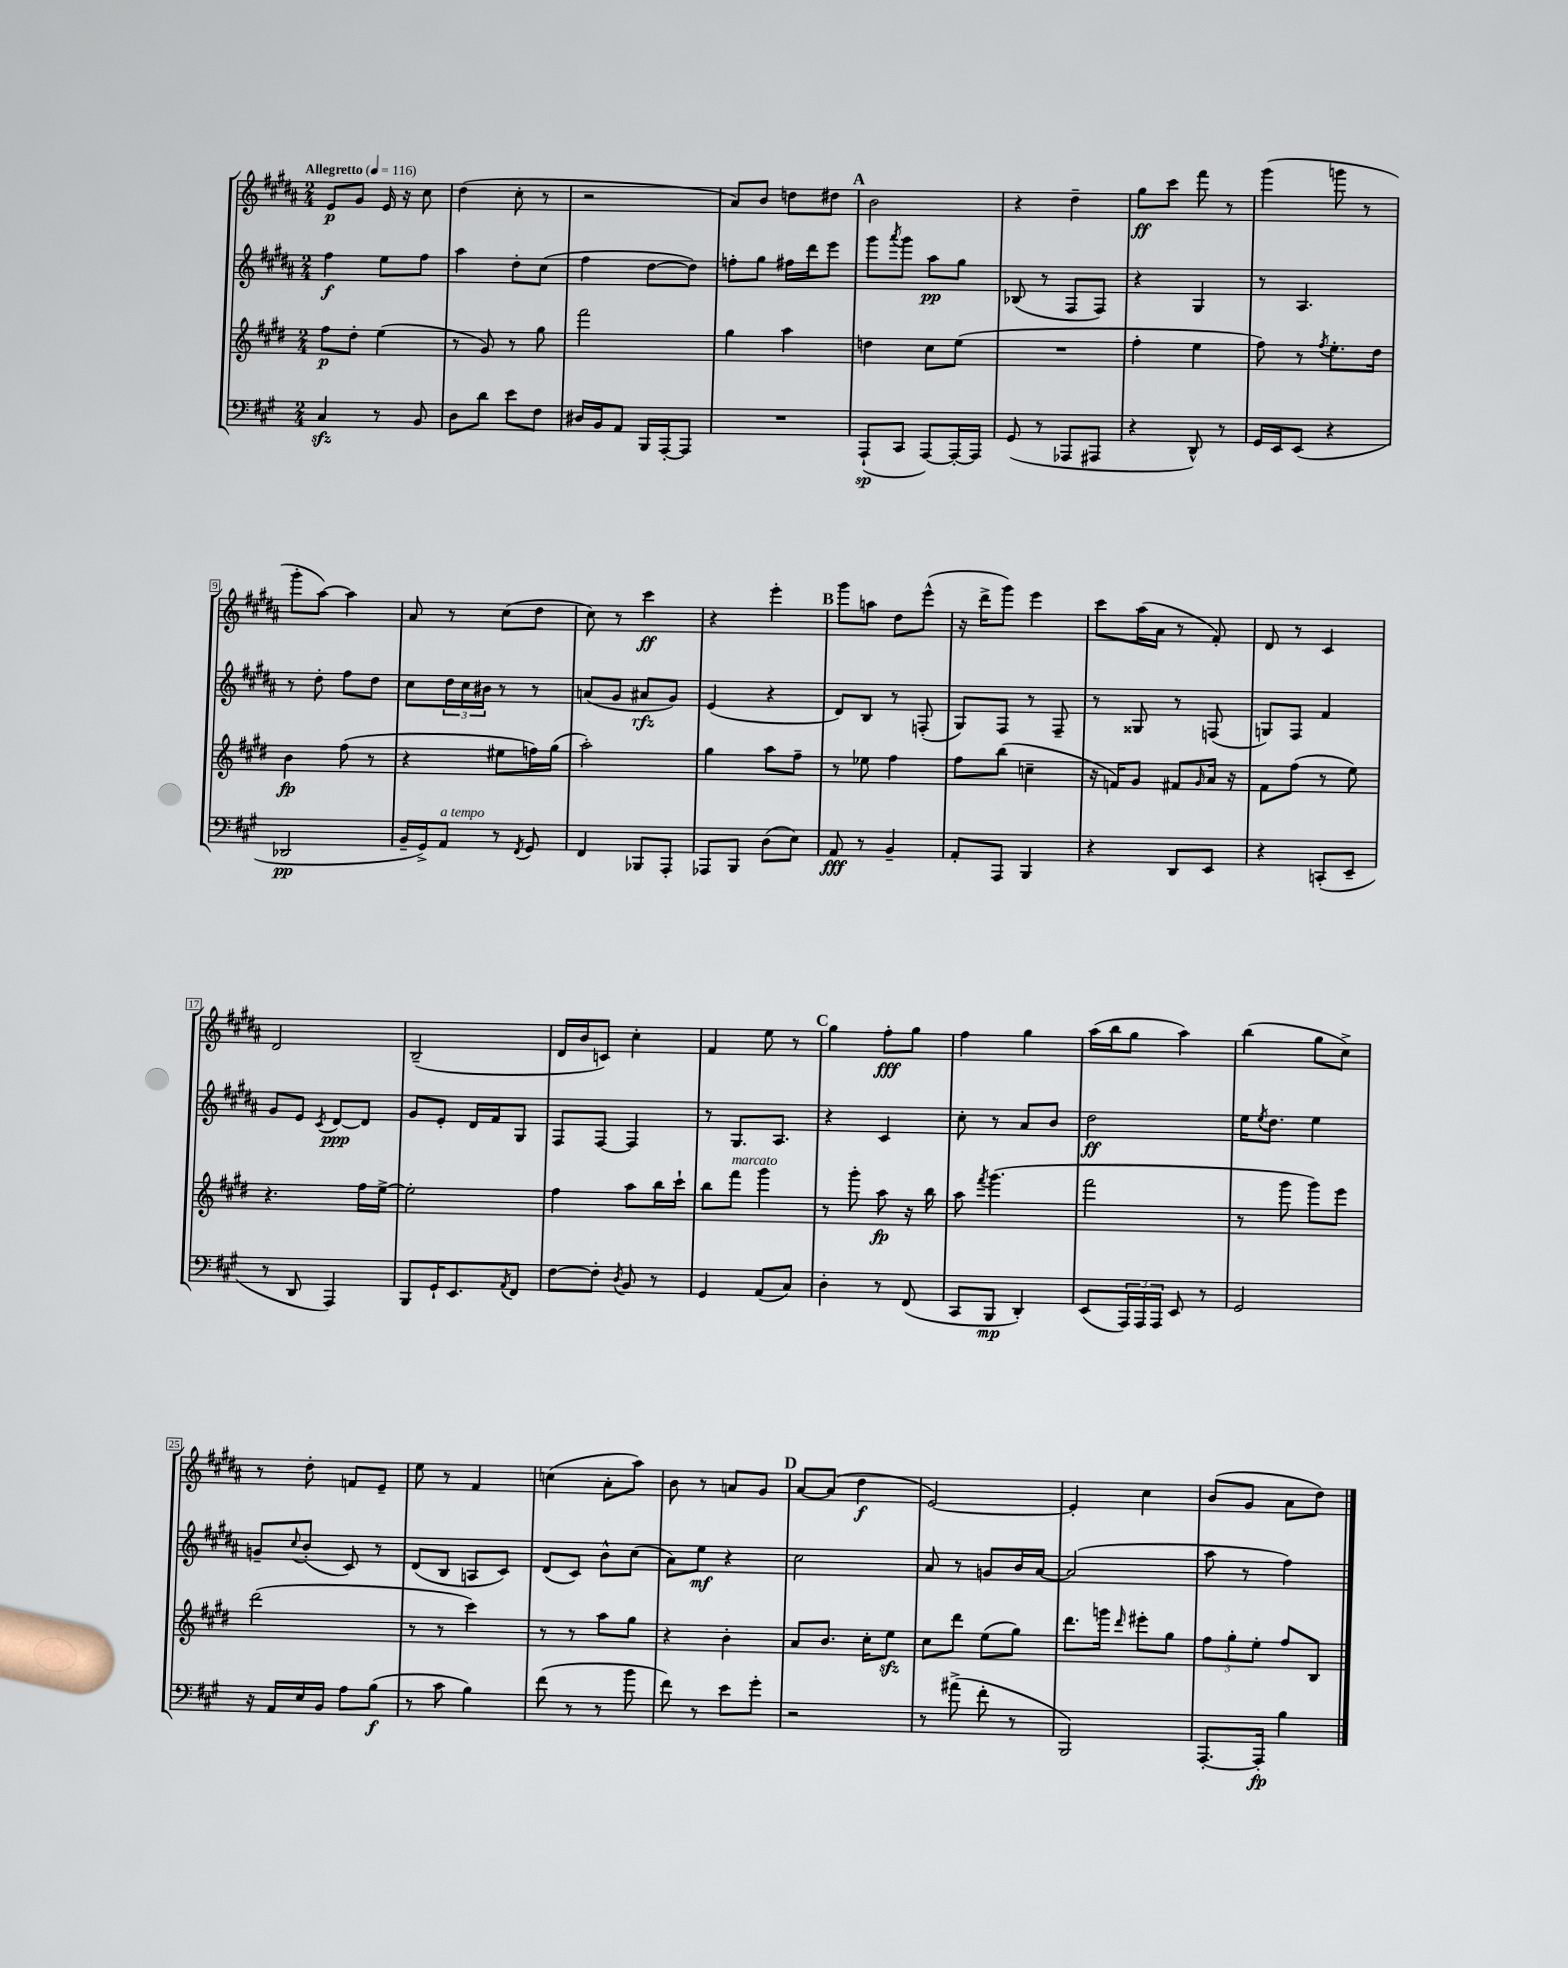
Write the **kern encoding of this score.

**kern	**dynam	**kern	**dynam	**kern	**dynam	**kern	**dynam
*part4	*part4	*part3	*part3	*part2	*part2	*part1	*part1
*staff4	*staff4	*staff3	*staff3	*staff2	*staff2	*staff1	*staff1
*clefF4	*	*clefG2	*	*clefG2	*	*clefG2	*
*k[f#c#g#]	*	*k[f#c#g#d#]	*	*k[f#c#g#d#a#]	*	*k[f#c#g#d#a#]	*
*M2/4	*	*M2/4	*	*M2/4	*	*M2/4	*
*MM116	*	*MM116	*	*MM116	*	*MM116	*
=1	=1	=1	=1	=1	=1	=1	=1
!	!	!	!	!	!	!LO:TX:a:B:t=Allegretto	!
4C#zz/	.	8ff#\L	p	4ff#\	f	8e/L	p
.	.	8dd#'\J	.	.	.	8g#/J	.
8r	.	(4ee\	.	8ee\L	.	16e/	.
.	.	.	.	.	.	16r	.
8BB/	.	.	.	8ff#\J	.	8cc#\	.
=2	=2	=2	=2	=2	=2	=2	=2
8D\L	.	8r	.	4aa#\	.	(4dd#\	.
8d\J	.	8g#/)	.	.	.	.	.
8e\L	.	8r	.	8dd#'\L	.	8cc#'\	.
8F#\J	.	8gg#\	.	(8cc#\J	.	8r	.
=3	=3	=3	=3	=3	=3	=3	=3
16D#X/LL	.	2fff#\	.	4ff#\	.	2r	.
16BB/J	.	.	.	.	.	.	.
8AA/J	.	.	.	.	.	.	.
16BBB/LL	.	.	.	[8dd#\L	.	.	.
[16AAA'/J	.	.	.	.	.	.	.
8AAA/J]	.	.	.	8dd#\J])	.	.	.
=4	=4	=4	=4	=4	=4	=4	=4
2r	.	4gg#\	.	8ffn'\L	.	8a#/L)	.
.	.	.	.	8gg#\J	.	8b/J	.
.	.	4aa\	.	16ff#X\LL	.	8ddn\L	.
.	.	.	.	16ddd#\J	.	.	.
.	.	.	.	8eee\J	.	8dd#X\J	.
!!LO:REH:place=s1:t=A
=5	=5	=5	=5	=5	=5	=5	=5
(8AAA`/L	sp	4ddn\	.	8ggg#\L	.	2b\	.
.	.	.	.	8qaaa#/	.	.	.
8CC#/J	.	.	.	8ggg#\J	.	.	.
[8AAA/L)	.	8cc#\L	.	8aa#\L	pp	.	.
16AAA'/L_	.	(8ee\J	.	8gg#\J	.	.	.
16AAA/JJ]	.	.	.	.	.	.	.
=6	=6	=6	=6	=6	=6	=6	=6
(8GG#/	.	2r	.	(8B-X/	.	4r	.
8r	.	.	.	8r	.	.	.
8AAA-X/L	.	.	.	8F#/L	.	4dd#~\	.
8AAA#X/J	.	.	.	8F#/J)	.	.	.
=7	=7	=7	=7	=7	=7	=7	=7
4r	.	4ff#'\	.	4r	.	8gg#\L	ff
.	.	.	.	.	.	8ccc#\J	.
8DD^^/)	.	4ee\	.	4G#/	.	8fff#\	.
8r	.	.	.	.	.	8r	.
=8	=8	=8	=8	=8	=8	=8	=8
16GG#/LL	.	8ff#\)	.	8r	.	(4ggg#\	.
16EE/J	.	.	.	.	.	.	.
(8EE/J	.	8r	.	4.A#/	.	.	.
.	.	8qff#/	.	.	.	.	.
4r	.	8.ee'\L	.	.	.	8gggn\	.
.	.	.	.	.	.	8r	.
.	.	16dd#\Jk	.	.	.	.	.
!!LO:LB:g=z
=9	=9	=9	=9	=9	=9	=9	=9
2DD-X/	pp	4b\	fp	8r	.	8ggg#'\L	.
.	.	.	.	8dd#'\	.	[8aa#\J)	.
.	.	(8ff#\	.	8ff#\L	.	4aa#\]	.
.	.	8r	.	8dd#\J	.	.	.
=10	=10	=10	=10	=10	=10	=10	=10
16BB~/LL	.	4r	.	8cc#\L	.	8a#/	.
16GG#^/J)	.	.	.	.	.	.	.
!LO:TX:a:i:t=a tempo	!	!	!	!	!	!	!
8AA/J	.	.	.	24dd#\L	.	8r	.
.	.	.	.	24cc#\	.	.	.
.	.	.	.	24b#X\JJ	.	.	.
8r	.	8ee#X\L	.	8r	.	(8cc#\L	.
8qFF#/	.	.	.	.	.	.	.
8GG#/	.	16ffn\L)	.	8r	.	8dd#\J	.
.	.	(16gg#\JJ	.	.	.	.	.
=11	=11	=11	=11	=11	=11	=11	=11
4FF#/	.	2aa'\)	.	(8an/L	.	8cc#\)	.
.	.	.	.	8g#/J	.	8r	.
8BBB-X/L	.	.	.	8a#X/L	rfz	4ccc#\	ff
8AAA'/J	.	.	.	8g#/J)	.	.	.
=12	=12	=12	=12	=12	=12	=12	=12
8AAA-X/L	.	4gg#\	.	(4e/	.	4r	.
8BBB/J	.	.	.	.	.	.	.
(8D\L	.	8aa\L	.	4r	.	4eee'\	.
8E\J)	.	8ff#~\J	.	.	.	.	.
!!LO:REH:place=s1:t=B
=13	=13	=13	=13	=13	=13	=13	=13
8AA/	fff	8r	.	8d#/L)	.	8ggg#\L	.
8r	.	8ee-X\	.	8B/J	.	8aan\J	.
4BB~/	.	4ff#\	.	8r	.	8dd#\L	.
.	.	.	.	(8Fn'/	.	(8eee^^\J	.
=14	=14	=14	=14	=14	=14	=14	=14
8AA'/L	.	8ff#\L	.	8G#/L)	.	16r	.
.	.	.	.	.	.	16ddd#^\KL	.
8AAA/J	.	(8bb\J	.	8F#/J	.	8ggg#\J)	.
4BBB/	.	4ccn~\	.	8r	.	4eee\	.
.	.	.	.	8F#~/	.	.	.
=15	=15	=15	=15	=15	=15	=15	=15
4r	.	16r	.	8r	.	8ccc#\L	.
.	.	16fn/KL)	.	.	.	.	.
.	.	8g#/J	.	8G##X/	.	(16aa#\L	.
.	.	.	.	.	.	16a#\JJ	.
8DD/L	.	8f#X/L	.	8r	.	8r	.
.	.	16qqg#/	.	.	.	.	.
8EE/J	.	16a/Jk	.	(8Fn/	.	8f#'/)	.
.	.	16r	.	.	.	.	.
=16	=16	=16	=16	=16	=16	=16	=16
4r	.	8f#\L	.	8Gn/L)	.	8d#/	.
.	.	(8ff#\J	.	8F#/J	.	8r	.
(8CCn'/L	.	8r	.	4f#/	.	4c#/	.
8EE~/J	.	8ee\)	.	.	.	.	.
!!LO:LB:g=z
=17	=17	=17	=17	=17	=17	=17	=17
8r	.	4.r	.	8g#/L	.	2d#/	.
8DD/	.	.	.	8e/J	.	.	.
.	.	.	.	8qc#/	.	.	.
4AAA/)	.	.	.	[8d#/L	ppp	.	.
.	.	16ff#\LL	.	8d#/J]	.	.	.
.	.	[16ee^\JJ	.	.	.	.	.
=18	=18	=18	=18	=18	=18	=18	=18
8BBB/L	.	2ee'\]	.	8g#/L	.	(2B~/	.
16GG#`/K	.	.	.	8e'/J	.	.	.
8.EE/	.	.	.	.	.	.	.
.	.	.	.	16d#/LL	.	.	.
.	.	.	.	16f#/J	.	.	.
8qAA/	.	.	.	.	.	.	.
8FF#/J	.	.	.	8G#/J	.	.	.
=19	=19	=19	=19	=19	=19	=19	=19
[8F#\L	.	4ff#\	.	8F#/L	.	16d#/LL	.
.	.	.	.	.	.	16b/J	.
8F#'\J]	.	.	.	[8F#/J	.	8cn/J)	.
8qD/	.	.	.	.	.	.	.
8BB/	.	8aa\L	.	4F#/]	.	4cc#'\	.
8r	.	16bb\L	.	.	.	.	.
.	.	16ccc#`\JJ	.	.	.	.	.
=20	=20	=20	=20	=20	=20	=20	=20
4GG#/	.	8bb\L	.	8r	.	4f#/	.
!	!	!LO:TX:a:i:t=marcato	!	!	!	!	!
.	.	8fff#\J	.	8.G#/L	.	.	.
(8AA/L	.	4ggg#\	.	.	.	8ee\	.
.	.	.	.	8.A#/J	.	.	.
8C#/J)	.	.	.	.	.	8r	.
!!LO:REH:place=s1:t=C
=21	=21	=21	=21	=21	=21	=21	=21
4D'\	.	8r	.	4r	.	4gg#\	.
.	.	8ggg#'\	.	.	.	.	.
8r	.	8aa\	fp	4c#/	.	8ff#'\L	fff
(8FF#/	.	16r	.	.	.	8gg#\J	.
.	.	16bb\	.	.	.	.	.
=22	=22	=22	=22	=22	=22	=22	=22
8CC#/L	.	8aa\	.	8cc#'\	.	4ff#\	.
.	.	8qfff#/	.	.	.	.	.
8BBB/J	mp	(4.ggg#\	.	8r	.	.	.
4DD'/)	.	.	.	8a#/L	.	4gg#\	.
.	.	.	.	8b/J	.	.	.
=23	=23	=23	=23	=23	=23	=23	=23
(8EE/L	.	2fff#\	.	2dd#\	ff	(16aa#\LL	.
.	.	.	.	.	.	16bb\J	.
24AAA/L)	.	.	.	.	.	8gg#\J	.
24AAA/	.	.	.	.	.	.	.
24AAA/JJ	.	.	.	.	.	.	.
8EE/	.	.	.	.	.	4aa#\)	.
8r	.	.	.	.	.	.	.
=24	=24	=24	=24	=24	=24	=24	=24
2GG#/	.	8r	.	16ee\KL	.	(4bb\	.
.	.	.	.	8qee/	.	.	.
.	.	.	.	8.dd#\J	.	.	.
.	.	8ggg#\	.	.	.	.	.
.	.	8ggg#\L)	.	4ee\	.	8gg#\L	.
.	.	8eee\J	.	.	.	8cc#^\J)	.
!!LO:LB:g=z
=25	=25	=25	=25	=25	=25	=25	=25
16r	.	(2ddd#\	.	8gn~/L	.	8r	.
16AA/LL	.	.	.	.	.	.	.
.	.	.	.	8qqcc#/	.	.	.
16E/	.	.	.	(8b'/J	.	8dd#'\	.
16BB/JJ	.	.	.	.	.	.	.
8A\L	.	.	.	8c#/)	.	8fn/L	.
(8B\J	f	.	.	8r	.	8e~/J	.
=26	=26	=26	=26	=26	=26	=26	=26
8r	.	8r	.	(8d#/L	.	8ee\	.
8c#\	.	8r	.	8B/J	.	8r	.
4B\)	.	4ccc#\)	.	8An/L	.	4f#/	.
.	.	.	.	8c#/J)	.	.	.
=27	=27	=27	=27	=27	=27	=27	=27
(8f#\	.	8r	.	(8d#/L	.	(4ccn\	.
8r	.	8r	.	8c#/J)	.	.	.
8r	.	8aa\L	.	8b^^\L	.	8a#'\L	.
8b\	.	8gg#\J	.	(8cc#\J	.	8aa#\J)	.
=28	=28	=28	=28	=28	=28	=28	=28
8f#\)	.	4r	.	8a#\L)	.	8b\	.
8r	.	.	.	8ee\J	mf	8r	.
8e\L	.	4b'\	.	4r	.	8an/L	.
8g#'\J	.	.	.	.	.	8g#/J	.
!!LO:REH:place=s1:t=D
=29	=29	=29	=29	=29	=29	=29	=29
2r	.	8a/L	.	2cc#\	.	[8a#/L	.
.	.	8.b/J	.	.	.	(8a#/J]	.
.	.	.	.	.	.	4dd#\	f
.	.	16cc#'\KL	.	.	.	.	.
.	.	8eezz\J	.	.	.	.	.
=30	=30	=30	=30	=30	=30	=30	=30
8r	.	8cc#\L	.	8a#/	.	[2e/)	.
(8a#X^\	.	8ddd#\J	.	8r	.	.	.
8f#'\	.	(8ee\L	.	8gn/L	.	.	.
8r	.	8gg#\J)	.	16b/L	.	.	.
.	.	.	.	[16a#/JJ	.	.	.
=31	=31	=31	=31	=31	=31	=31	=31
2BBB/)	.	8.ddd#\L	.	(2a#/]	.	4e'/]	.
.	.	16gggn\Jk	.	.	.	.	.
.	.	16qqddd#/	.	.	.	.	.
.	.	8eee#X'\L	.	.	.	4cc#\	.
.	.	8gg#\J	.	.	.	.	.
=32	=32	=32	=32	=32	=32	=32	=32
[8.AAA'/L	.	12ff#\L	.	8aa#\	.	(8b/L	.
.	.	12gg#'\	.	.	.	.	.
.	.	.	.	8r	.	8g#/J	.
.	.	12ee'\J	.	.	.	.	.
16AAA'/Jk]	fp	.	.	.	.	.	.
4B\	.	8ff#/L	.	4ff#\)	.	8a#\L	.
.	.	8B/J	.	.	.	8dd#\J)	.
==	==	==	==	==	==	==	==
*-	*-	*-	*-	*-	*-	*-	*-
